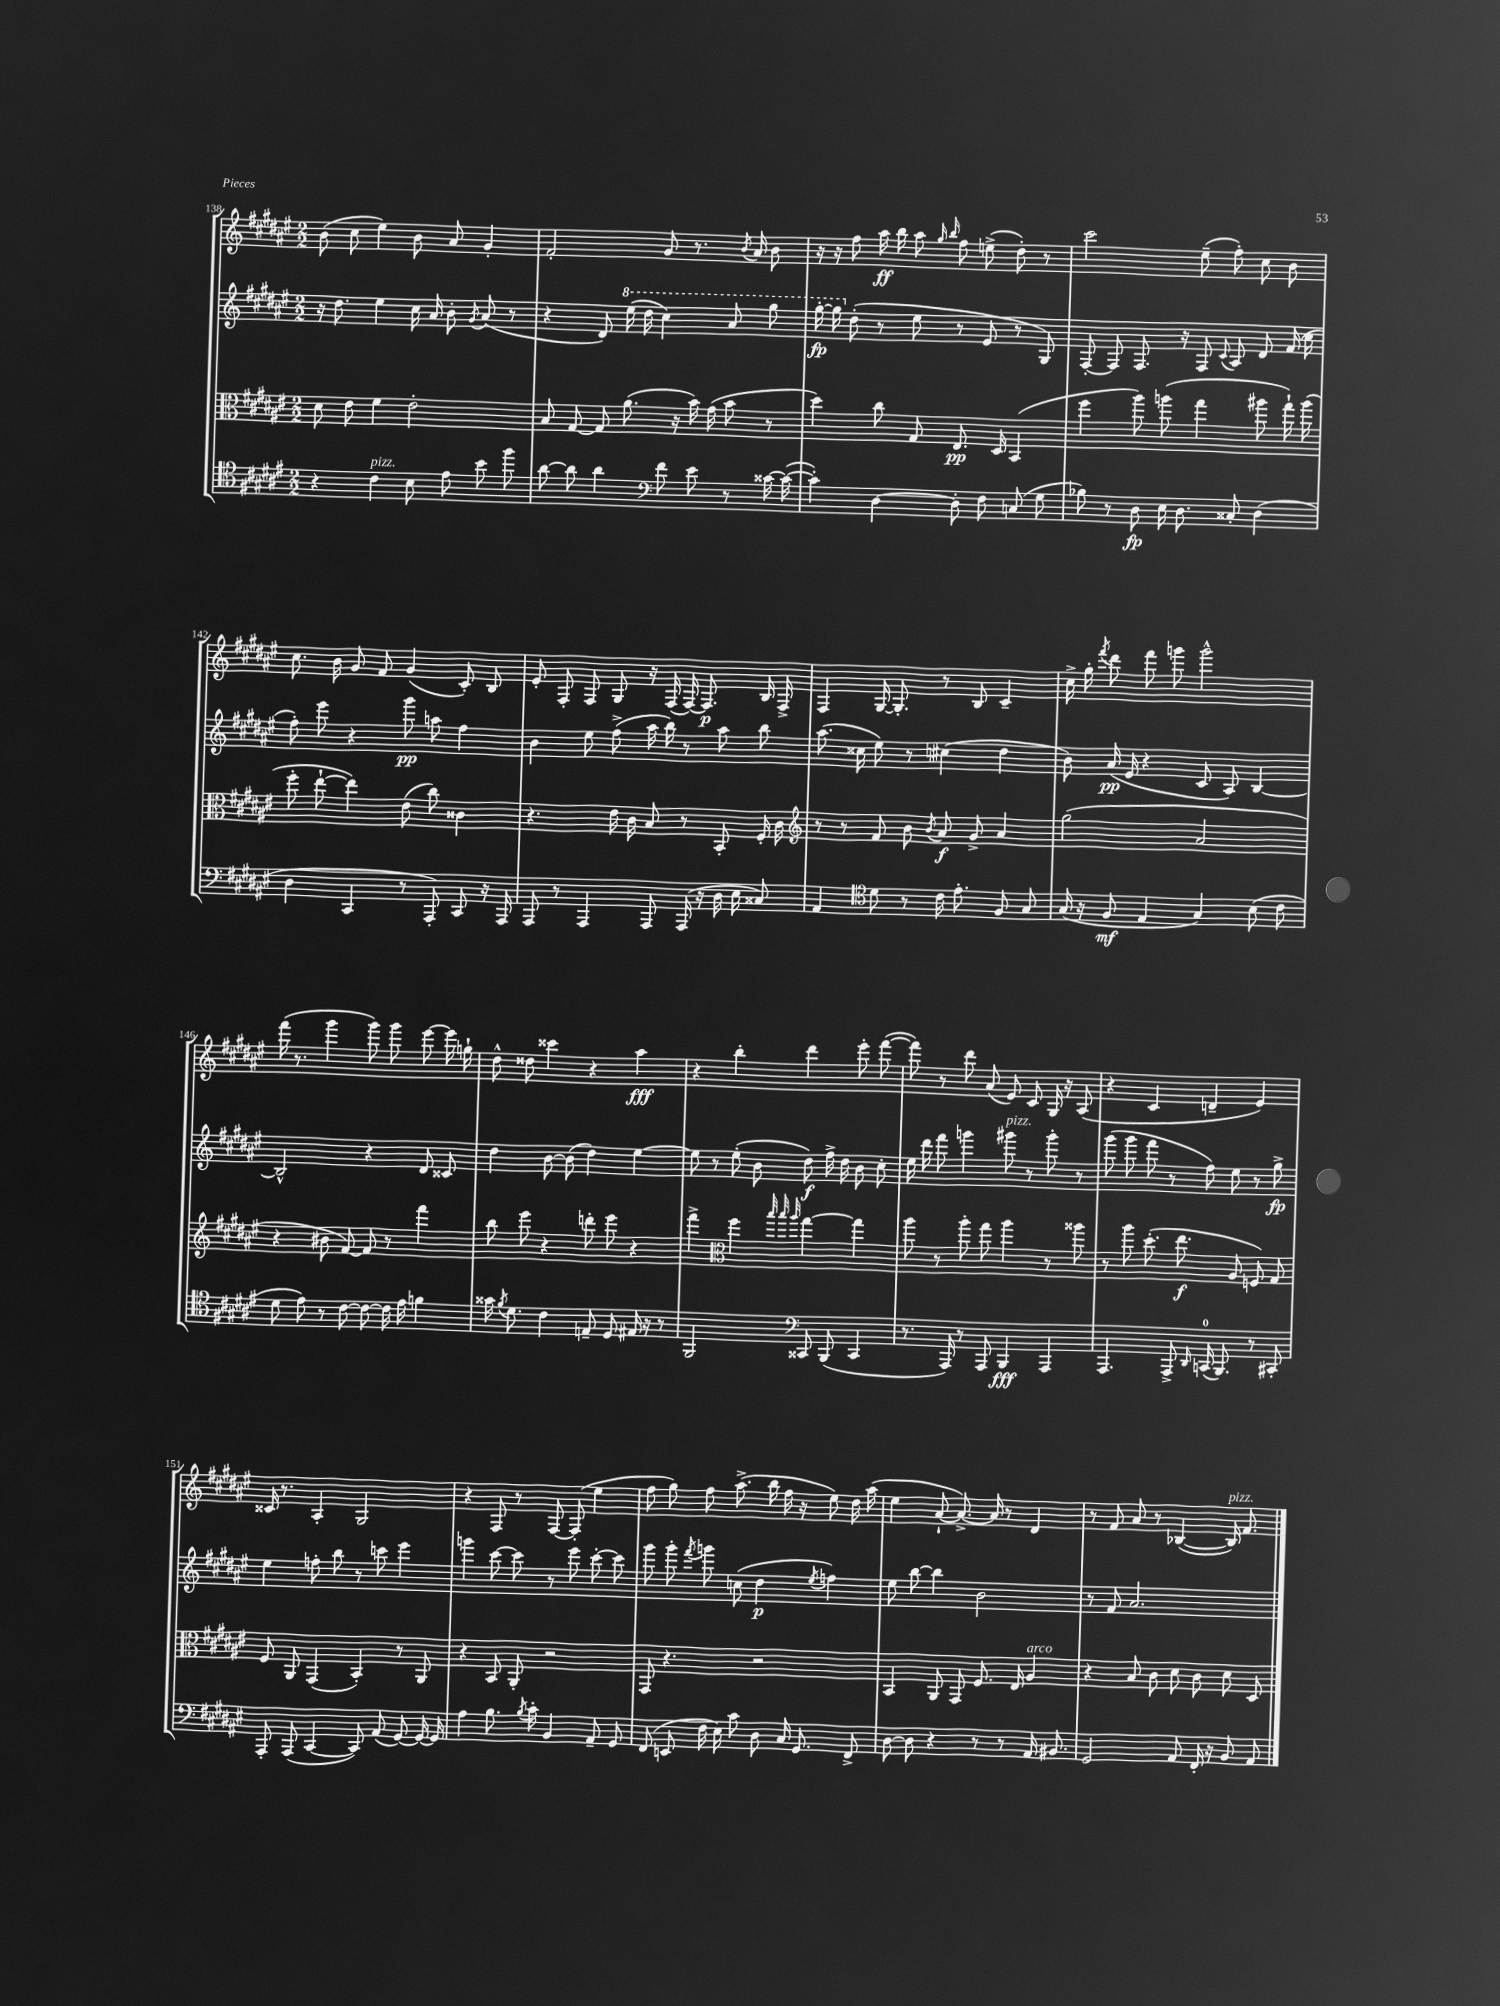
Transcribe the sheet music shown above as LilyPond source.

<<
\new StaffGroup <<
\new Staff = "s0" {
    \clef treble \key fis \major \numericTimeSignature \time 2/2
    \autoBeamOff b'8( cis''8 eis''4) b'8 ais'8 gis'4-. |
    fis'2-. gis'8 r8. \acciaccatura { b'8 } ais'16 b'8 |
    r16 r16 fis''8 ais''16\ff b''16 ais''8 \grace { gis''16 b''16 } fis''8 e''8->( dis''8-.) r8 |
    cis'''2 eis''8--( fis''8-.) cis''8 b'8 |
    cis''8. b'16 gis'8 fis'8 gis'4( cis'8-.) b8 |
    eis'8-. fis8-. fis8 gis8 r16 fis16( fis16~) fis8.\p b16 fis16-> |
    fis4 gis16~ gis8.-. r8 b8 cis'4-- |
    cis''16-> gis''16-. \acciaccatura { fis'''8 } dis'''8 fis'''8 g'''8 g'''2-^ |
    fis'''16( r8. gis'''4 gis'''8) gis'''8 eis'''8~ eis'''16 g''16-! |
    dis''8-^ disis''8 cisis'''4 r4 ais''4\fff |
    r4 b''4-. dis'''4 eis'''8-. fis'''8~( |
    fis'''8) r8 dis'''8 ais'8( eis'8) cis'8 gis16 r16 ais8( |
    r4 cis'4 d'4-- eis'4) |
    cisis'16 r8. ais4-. gis2 |
    r4 fis8 r8 fis8~ fis8-.( eis''4 |
    fis''8 gis''8) fis''8 ais''8.->( b''16 fis''16 r16 eis''8) dis''16 ais''16( |
    eis''4 ais'8~-! ais'8.~->) ais'16 r8 dis'4 |
    r8 fis'8 ais'8 r8 bes4~( bes16^\markup { \italic "pizz." }) fis'8. \bar "|." |
}
\new Staff = "s1" {
    \clef treble \key fis \major \numericTimeSignature \time 2/2
    \autoBeamOff r16 dis''8. eis''4 cis''16 ais'16 b'8-. \acciaccatura { gis'8 } ais'8( r8 |
    r4 dis'8) \ottava #1 eis'''16( dis'''16 cis'''4) ais''8 gis'''8 |
    gis'''16~-.\fp gis'''16 \ottava #0 dis''8-.( r8 eis''8 r8 eis'8 r8 gis8) |
    fis8~-. fis8 fis8. r16 fis8 \appoggiatura { cis'8 } ais8 dis'8 fis'16( cis''16 |
    fis''8-.) eis'''8 r4 gis'''8\pp a''8 fis''4 |
    b'4 eis''8 fis''8->( ais''16 b''16) r8 ais''8 b''8 |
    ais''8.( cisis''16 eis''8) r8 cis''4( dis''4 |
    b'8) ais'16\pp( eis'16 r4 cis'8 ais8) b4~ |
    b2-^ r4 dis'8 cisis'8 |
    dis''4 b'8~ b'8( dis''4) eis''4~ |
    eis''8 r8 eis''8-.( b'8 dis''8\f) fis''16-> dis''16 b'8 cis''8-. |
    eis''16 dis'''16 fis'''8 g'''4 gis'''8^\markup { \italic "pizz." } r8 gis'''8-. r8 |
    gis'''8( gis'''8 fis'''8 r8 fis''8) eis''8 r8 gis''8->\fp |
    eis''4 f''8-. b''8 r8 c'''8 eis'''4 |
    g'''4 cis'''8~ cis'''8 r8 eis'''8 cis'''8~-. cis'''8 |
    gis'''8 gis'''8-. \acciaccatura { fis'''8 } g'''8 c''8( dis''4\p \acciaccatura { eis''8 } f''4) |
    eis''8 b''8~ b''4 b'2 |
    r8 fis'8 ais'2. \bar "|." |
}
\new Staff = "s2" {
    \clef alto \key fis \major \numericTimeSignature \time 2/2
    \autoBeamOff dis'8 eis'8 fis'4 eis'2-. |
    b8 gis8~ gis8 ais'8.( r16 b'16) gis'16( b'8 r8 |
    dis''4) cis''8 gis8 eis8.\pp dis16 b,4( |
    fis''4 ais''8) a''8( gis''4 ais''8 gis''16-!) ais''16( |
    fis''8-. eis''8~-! eis''4) eis'8( cis''8) cisis'4 |
    r4. eis'16 cis'16 b8 r8 b,8-. fis16-. cis'16 |
    \clef treble r8 r8 fis'8 b'8 \acciaccatura { b'8 } ais'8\f gis'8-> ais'4 |
    gis''2( ais'2 |
    r4 bis'8 fis'8~) fis'8 r8 fis'''4 |
    b''8 eis'''8 r4 d'''8-. eis'''8 r4 |
    fis'''4-> \clef alto fis''4 \grace { b''32 b''32 ais''32 } gis''4~ gis''4 |
    ais''8 r8 ais''8-. gis''8 ais''4 r8 aisis''8 |
    r8 ais''8 dis''8.-.( eis''8.\f ais8 f8) gis8 |
    fis8 ais,8 gis,4( b,4-.) r8 ais,8 |
    r4 b,8 ais,8-. r2 |
    gis,8 r4. r2 |
    b,4 ais,8 gis,8 fis8. eis16 ais4^\markup { \italic "arco" } |
    r4 b8 cis'8 dis'8 cis'8 dis'8 dis8 \bar "|." |
}
\new Staff = "s3" {
    \clef tenor \key fis \major \numericTimeSignature \time 2/2
    \autoBeamOff r4 cis'4^\markup { \italic "pizz." } b8 eis'8 b'8 fis''8 |
    ais'8~ ais'8 ais'4 \clef bass fis'8 eis'8 r8 cisis'16~ cisis'16~( |
    cisis'4-.) dis4~ dis8-. fis8 c8( gis8 |
    bes8) r8 dis8\fp eis16 dis8. cisis8-. dis4( |
    dis4 cis,4 r8 ais,,8-.) cis,8 r16 ais,,16 |
    ais,,8 r8 ais,,4 ais,,8 ais,,16( r16 dis16 eis16 cisis8) |
    ais,4 \clef tenor dis'8 r8 cis'16 eis'8.-. fis8 gis8 |
    gis16( r16 fis8\mf eis4 gis4) b8( cis'8 |
    dis'8 eis'8) r8 cis'8~ cis'8~ cis'16 eis'16 f'4 |
    gisis'16 \acciaccatura { fis'8 } dis'8. cis'4 e8-- dis8 eis16 r16 r8 |
    fis,2 \clef bass cisis,8 b,,8( cisis,4 |
    r8. ais,,16) r8 ais,,8 b,,4\fff ais,,4 |
    ais,,4. ais,,8-> \grace { dis,16 } c,16-0( b,,8.) r8 cis,8-. |
    ais,,8-. ais,,8( cis,4~ cis,8) ais,8( gis,8~) gis,16~ gis,16 |
    ais4 b8. \acciaccatura { b8 } cis'16-. b,4 ais,8-- gis,8 |
    fis,8( e,8 fis16 eis16) cis'8 dis8 cis16 gis,8. fis,8-> |
    dis8~ dis8 r4 r8 r8 ais,16 bis,8. |
    gis,2 ais,8 fis,16-. r16 b,8 ais,8 \bar "|." |
}
>>
>>
\layout { \context { \Score currentBarNumber = #138 } }
